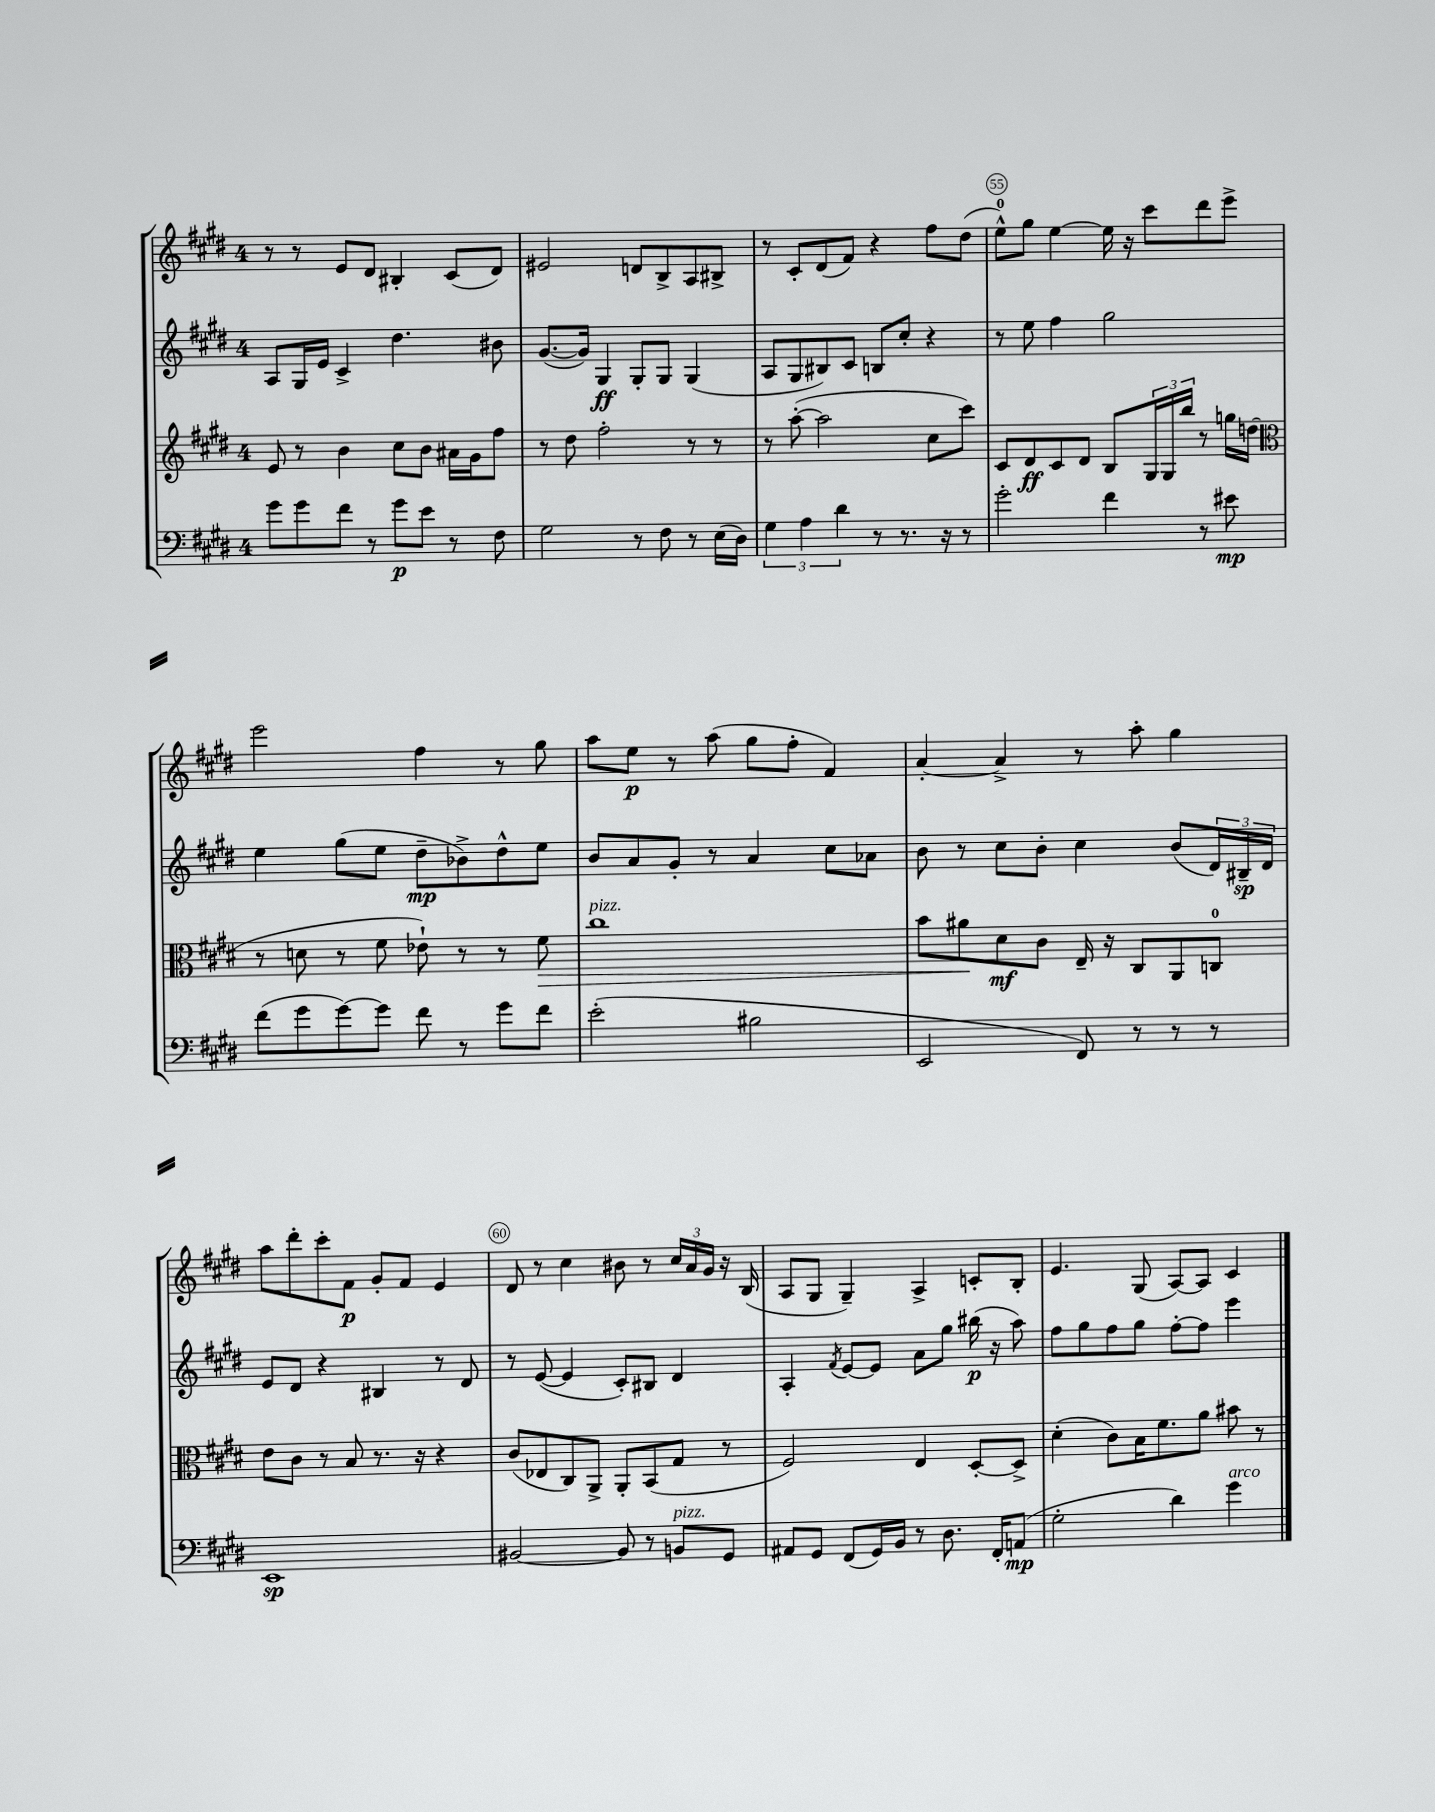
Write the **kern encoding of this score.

**kern	**kern	**kern	**kern
*staff4	*staff3	*staff2	*staff1
*clefF4	*clefG2	*clefG2	*clefG2
*k[f#c#g#d#]	*k[f#c#g#d#]	*k[f#c#g#d#]	*k[f#c#g#d#]
*M4/4	*M4/4	*M4/4	*M4/4
8g#	8e	8A	8r
8g#	8r	16G#	8r
.	.	16e	.
8f#	4b	4c#^	8e
8r	.	.	8d#
8g#	8cc#	4.dd#	4B#'
8e	8b	.	.
8r	16a#	.	(8c#
.	16g#	.	.
8F#	8ff#	8b#	8d#)
=	=	=	=
2G#	8r	([8.g#	2e#
.	8dd#	.	.
.	.	16g#])	.
.	2ff#'	4G#	.
8r	.	8G#'	8d
8F#	.	8G#	8B^
8r	8r	(4G#	8A
(16E	8r	.	8B#^
16D#)	.	.	.
=	=	=	=
6G#	8r	8A	8r
.	([8aa'	8G#	8c#'
6A	.	.	.
.	2aa]	8B#)	(8d#
6d#	.	.	.
.	.	8c#	8f#)
8r	.	8B	4r
8.r	.	8cc#'	.
.	8cc#	4r	8ff#
16r	.	.	.
8r	8ccc#)	.	(8dd#
=	=	=	=
2g#'	8c#	8r	8ee^^)
.	8d#	8ee	8gg#
.	8c#	4ff#	[4ee
.	8d#	.	.
4f#	8B	2gg#	16ee]
.	.	.	16r
.	24G#	.	8ccc#
.	24G#	.	.
.	24bb	.	.
8r	8r	.	8ddd#
8e#	16gg	.	8eee^
.	(16dd	.	.
=	=	=	=
*	*clefC3	*	*
(8f#	8r	4ee	2eee
8g#	8d	.	.
[8g#)	8r	(8gg#	.
8g#]	8f#	8ee	.
8f#	8e-`)	8dd#~	4ff#
8r	8r	8b-^)	.
8g#	8r	8dd#^^	8r
8f#	8f#	8ee	8gg#
=	=	=	=
(2e'	1cc#	8b	8aa
.	.	8a	8ee
.	.	8g#'	8r
.	.	8r	(8aa
2B#	.	4a	8gg#
.	.	.	8ff#'
.	.	8cc#	4f#)
.	.	8a-	.
=	=	=	=
2EE	8b	8b	[4a'
.	8a#	8r	.
.	8d#	8cc#	4a^]
.	8c#	8b'	.
8FF#)	16E~	4cc#	8r
.	16r	.	.
8r	8C#	.	8aa'
8r	8AA	(8b	4gg#
8r	8C	24d#)	.
.	.	24B#~	.
.	.	24d#	.
=	=	=	=
1EE	8e	8e	8aa
.	8c#	8d#	8ddd#'
.	8r	4r	8ccc#'
.	8B	.	8f#
.	8.r	4B#	8g#'
.	.	.	8f#
.	16r	.	.
.	4r	8r	4e
.	.	8d#	.
=	=	=	=
[2BB#	(8c#	8r	8d#
.	8E-	([8e	8r
.	8C#)	4e]	4cc#
.	8AA^	.	.
8BB#]	8AA'	8c#')	8b#
8r	(8BB	8B#	8r
8BB	8G#	4d#	24cc#
.	.	.	24a
.	.	.	24g#
8GG#	8r	.	16r
.	.	.	(16B
=	=	=	=
8AA#	2F#)	4A'	8A
8GG#	.	.	8G#
.	.	8qf#	.
(8FF#	.	[8e	4G#~)
16GG#)	.	8e]	.
16BB	.	.	.
8r	4E	8a	4A^
8.D#	.	8gg#	.
.	[8D#'	(16bb#	8c'
16FF#'	.	16r	.
(8AA	8D#^]	8aa)	8B'
=	=	=	=
2G#'	(4d#'	8ff#	4.e
.	.	8gg#	.
.	8c#)	8ff#	.
.	16B	8gg#	(8G#
.	8.f#	.	.
4d#)	.	[8ff#'	[8A)
.	8a	8ff#]	8A]
4g#	8b#	4eee	4c#
.	8r	.	.
==	==	==	==
*-	*-	*-	*-
